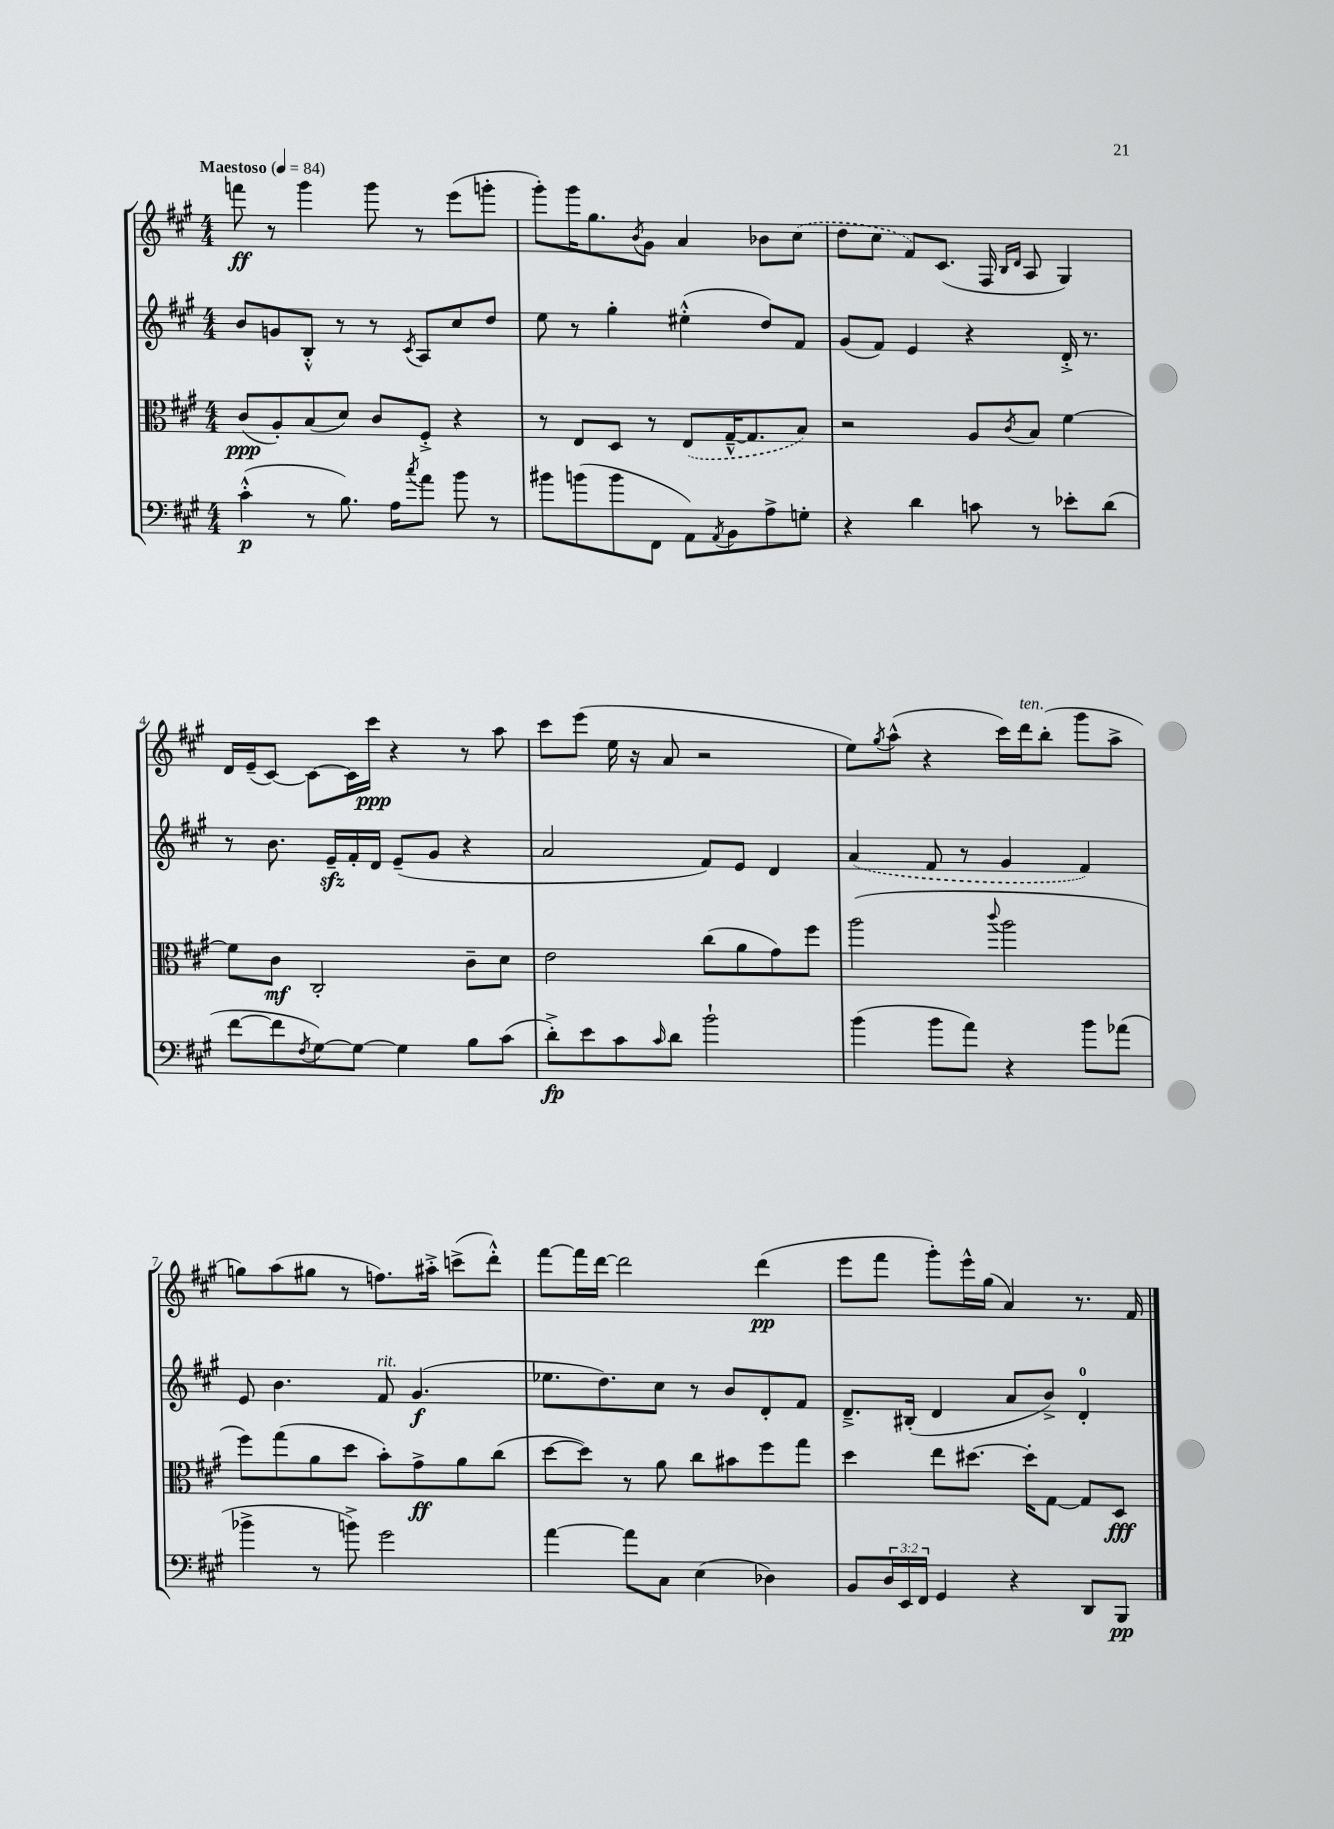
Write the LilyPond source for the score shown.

<<
\new StaffGroup <<
\new Staff = "s0" {
    \clef treble \key a \major \numericTimeSignature \time 4/4 \tempo "Maestoso" 4 = 84
    f'''8\ff r8 gis'''4 gis'''8 r8 e'''8( g'''8-. |
    gis'''8-.) gis'''16 gis''8. \acciaccatura { b'8 } gis'8 a'4 bes'8 \once \slurDashed cis''8( |
    d''8 cis''8 fis'8) cis'8.( fis16 \grace { b16 d'16 } a8 gis4) |
    d'16 e'16--( cis'8~) cis'8~ cis'16 cis'''16\ppp r4 r8 a''8 |
    cis'''8 e'''8( e''16 r16 a'8 r2 |
    e''8) \acciaccatura { gis''8 } a''8-^( r4 cis'''16) d'''16^\markup { \italic "ten." } b''8-.( gis'''8 a''8-> |
    g''8) a''8( gis''8 r8 f''8.) ais''16-.-> c'''8->( d'''8-.-^) |
    fis'''8~ fis'''16 d'''16~ d'''2 d'''4\pp( |
    e'''8 fis'''8 gis'''8-.) e'''16-^ gis''16( a'4) r8. fis'16 \bar "|." |
}
\new Staff = "s1" {
    \clef treble \key a \major \numericTimeSignature \time 4/4
    b'8 g'8 b8-.-^ r8 r8 \acciaccatura { cis'8 } a8 cis''8 d''8 |
    e''8 r8 gis''4-. eis''4-.-^( d''8) fis'8 |
    gis'8( fis'8) e'4 r4 d'16-.-> r8. |
    r8 b'8. e'16--\sfz fis'16-. d'16 e'8--( gis'8 r4 |
    a'2 fis'8) e'8 d'4 |
    \once \slurDashed a'4( fis'8 r8 gis'4 fis'4) |
    e'8 b'4. fis'8^\markup { \italic "rit." } gis'4.\f( |
    ees''8. d''8.) cis''8 r8 b'8 d'8-. fis'8 |
    d'8.---> bis16-.( d'4 a'8 b'8->) d'4-0-. \bar "|." |
}
\new Staff = "s2" {
    \clef alto \key a \major \numericTimeSignature \time 4/4
    cis'8\ppp( a8-.) b8( d'8) cis'8 fis8-.-> r4 |
    r8 e8 d8 r8 \once \slurDashed e8( gis16~---^ gis8. b8) |
    r2 a8 \acciaccatura { cis'8 } b8 fis'4~ |
    fis'8 cis'8\mf cis2-. cis'8-- d'8 |
    e'2 cis''8( a'8 gis'8) fis''8 |
    a''2( \appoggiatura { cis'''8 } a''2 |
    fis''8) gis''8( a'8 d''8 b'8-.) gis'8->\ff a'8 cis''8( |
    d''8~ d''8) r8 a'8 cis''8 bis'8 fis''8 gis''8 |
    d''4 e''8 dis''8.~ dis''16-. gis8~ gis8 d8\fff \bar "|." |
}
\new Staff = "s3" {
    \clef bass \key a \major \numericTimeSignature \time 4/4 \override Staff.TupletNumber.text = #tuplet-number::calc-fraction-text
    cis'4-.-^\p( r8 b8.) a16 \acciaccatura { cis''8 } a'8 b'8 r8 |
    bis'8 b'8( b'8 fis,8 a,8) \acciaccatura { a,8 } b,8 a8-> g8-. |
    r4 d'4 c'8 r8 ees'8-. d'8( |
    fis'8~ fis'8 \acciaccatura { fis8 } gis8~) gis8~ gis4 b8 cis'8( |
    d'8-.->\fp) e'8 cis'8 \grace { cis'16 } d'8 b'2-! |
    b'4( b'8 a'8) r4 b'8 aes'8( |
    bes'4-> r8 b'8->) gis'2 |
    a'4~ a'8 cis8 e4( des4) |
    b,8 \tuplet 3/2 { d16 e,16 fis,16 } gis,4 r4 d,8 b,,8\pp \bar "|." |
}
>>
>>
